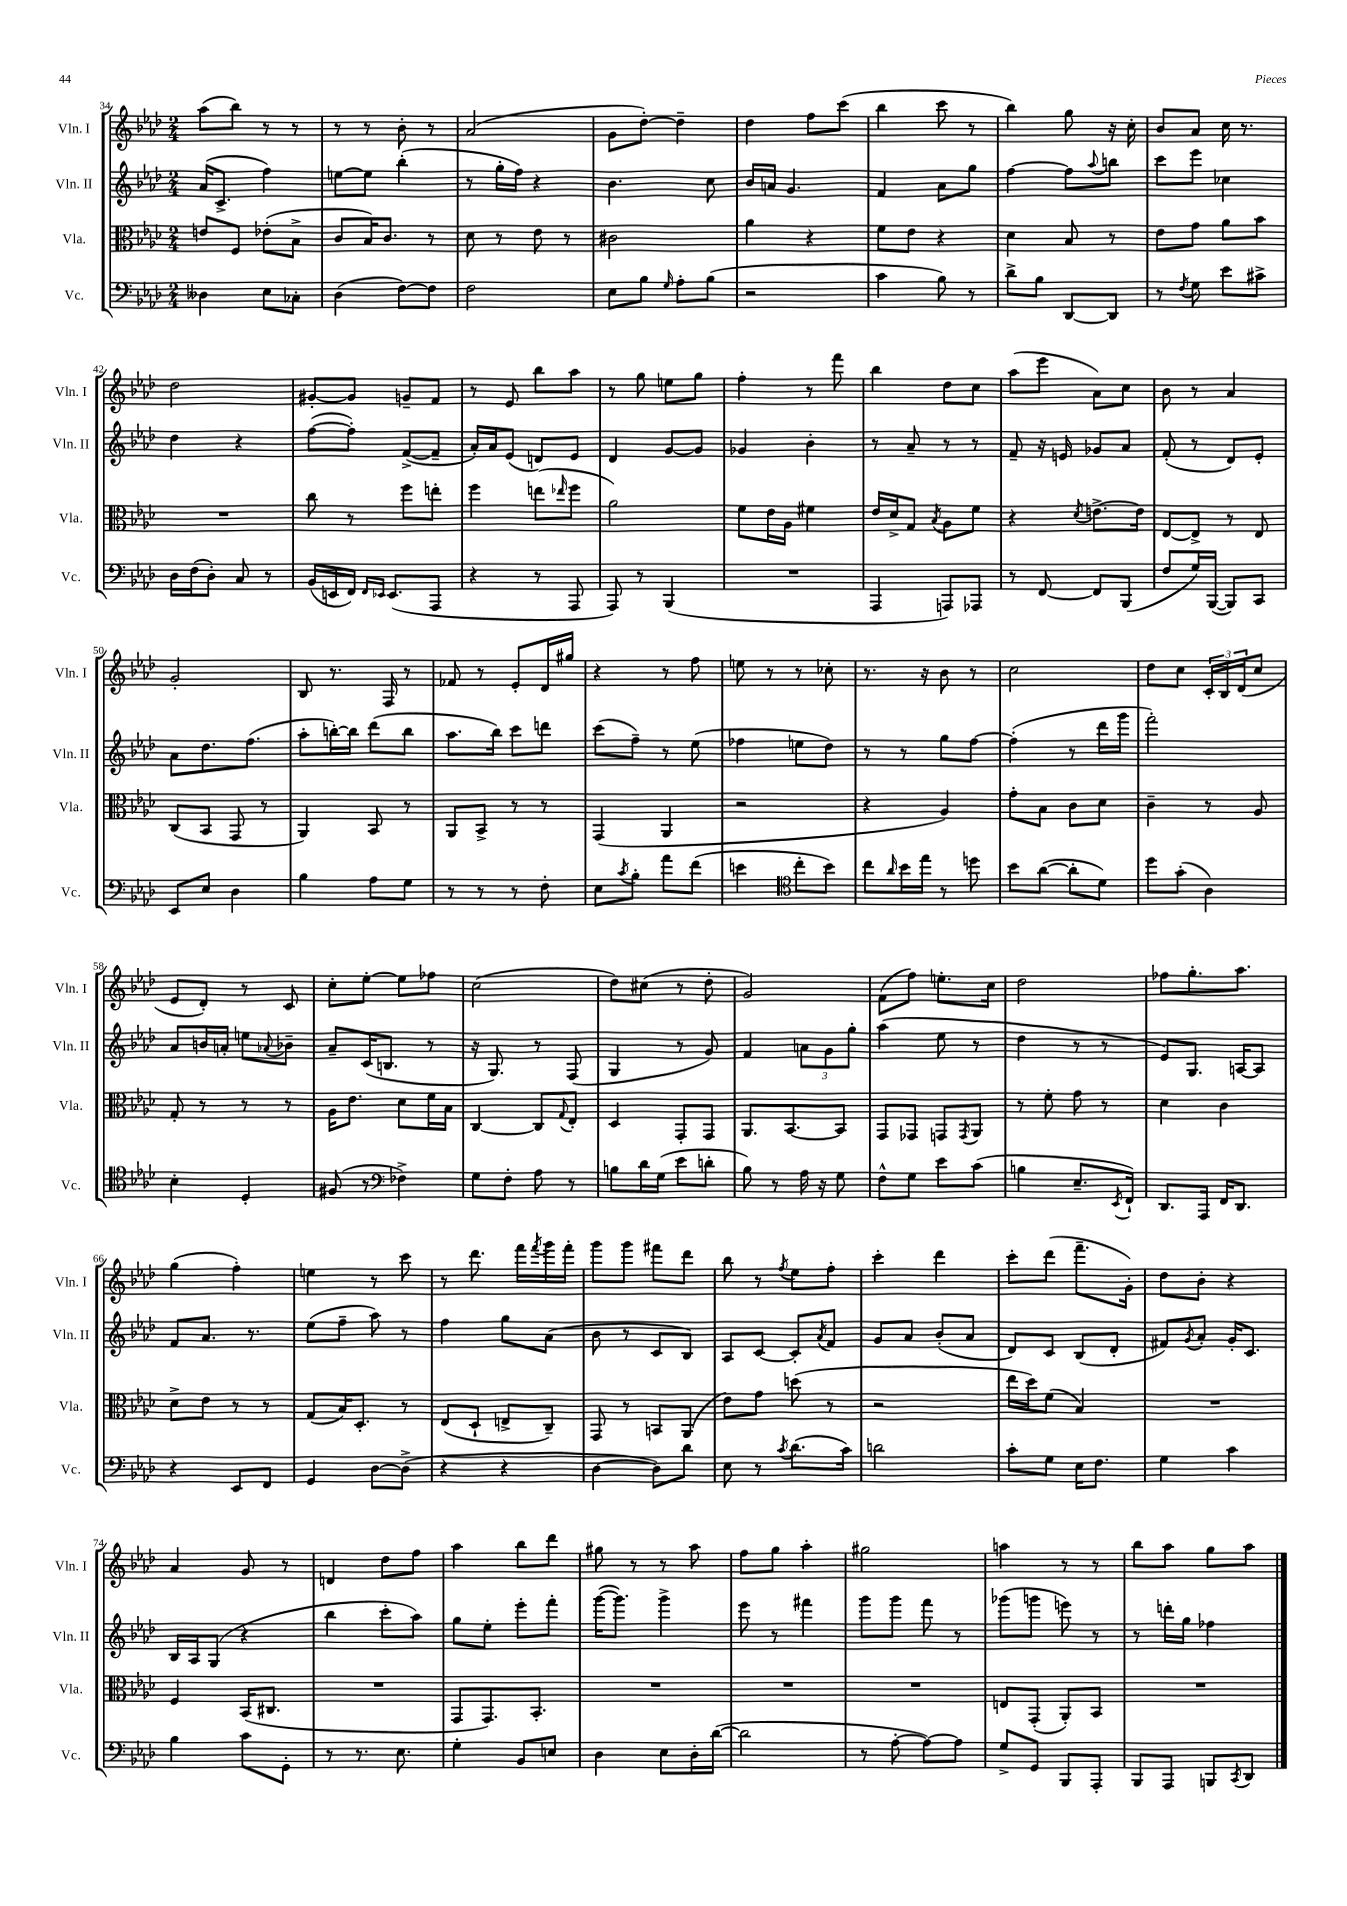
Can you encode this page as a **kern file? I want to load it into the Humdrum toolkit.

**kern	**kern	**kern	**kern
*part4	*part3	*part2	*part1
*staff4	*staff3	*staff2	*staff1
*I"Vc.	*I"Vla.	*I"Vln. II	*I"Vln. I
*I'Vc.	*I'Vla.	*I'Vln. II	*I'Vln. I
*clefF4	*clefC3	*clefG2	*clefG2
*k[b-e-a-d-]	*k[b-e-a-d-]	*k[b-e-a-d-]	*k[b-e-a-d-]
*M2/4	*M2/4	*M2/4	*M2/4
=34	=34	=34	=34
4D--X\	8en/L	(16a-/KL	(8aa-\L
.	.	8.c^/J	.
.	8F/J	.	8bb-\J)
8E-\L	(8e-X'\L	4ff\)	8r
8C-X'\J	8B-^\J	.	8r
=35	=35	=35	=35
(4D-\	8c/L	[8een\L	8r
.	16B-/K)	8ee\J]	8r
.	8.c/J	.	.
[8F\L)	.	(4bb-'\	8b-'\
8F\J]	8r	.	8r
=36	=36	=36	=36
2F\	8d-\	8r	(2a-/
.	8r	16gg'\LL	.
.	.	16ff\JJ)	.
.	8e-\	4r	.
.	8r	.	.
=37	=37	=37	=37
8E-\L	2c#X\	4.b-\	8g\L
8B-\J	.	.	[8dd-'\J)
16qqG/	.	.	.
8A-'\L	.	.	4dd-~\]
(8B-\J	.	8cc\	.
=38	=38	=38	=38
2r	4a-\	16b-/LL	4dd-\
.	.	16an/JJ	.
.	.	4.g/	.
.	4r	.	8ff\L
.	.	.	(8ccc\J
=39	=39	=39	=39
4c\	8f\L	4f/	4bb-\
.	8e-\J	.	.
8B-\)	4r	8a-\L	8ccc\
8r	.	8gg\J	8r
=40	=40	=40	=40
8d-^\L	4d-\	[4ff\	4bb-\)
8B-\J	.	.	.
[8DD-/L	8B-/	8ff\L]	8gg\
.	.	8qqaa-/	.
8DD-/J]	8r	8bbn\J	16r
.	.	.	16cc'\
=41	=41	=41	=41
8r	8e-\L	8ccc\L	8b-/L
8qF/	.	.	.
8G\	8g\J	8eee-\J	8a-/J
8e-\L	8a-\L	4cc-X\	16cc\
.	.	.	8.r
8c#X^\J	8b-\J	.	.
!!LO:LB:g=z
=42	=42	=42	=42
16D-\LL	2r	4dd-\	2dd-\
(16F\J	.	.	.
8D-'\J)	.	.	.
8C/	.	4r	.
8r	.	.	.
=43	=43	=43	=43
(16BB-/LL	8cc\	([8ff\L	[8g#X'/L
16EEn/	.	.	.
16FF/JJ)	8r	8ff'\J])	8g#/J]
16qqFF/LL	.	.	.
16qqEE-X/JJ	.	.	.
(8.EE-/L	.	.	.
.	8ff\L	([8f^/L	8gn~/L
8AAA-/J	8een'\J	8f~/J]	8f/J
=44	=44	=44	=44
4r	4ff\	16a-'/LL)	8r
.	.	16a-/J	.
.	.	(8e-/J	8e-/
8r	(8een\L	8dn/L)	8bb-\L
.	16qqee-X/	.	.
8AAA-/	8ff\J	8e-/J	8aa-\J
=45	=45	=45	=45
8AAA-/)	2a-\)	4d-/	8r
8r	.	.	8gg\
(4BBB-/	.	[8g/L	8een\L
.	.	8g/J]	8gg\J
=46	=46	=46	=46
2r	8f\L	4g-X/	4ff'\
.	16e-\L	.	.
.	16A-\JJ	.	.
.	4f#X\	4b-'\	8r
.	.	.	8fff\
=47	=47	=47	=47
4AAA-/	16e-/LL	8r	4bb-\
.	16d-^/J	.	.
.	8G/J	8a-~/	.
.	8qB-/	.	.
8AAAn/L)	8A-\L	8r	8dd-\L
8AAA-X/J	8f\J	8r	8cc\J
=48	=48	=48	=48
8r	4r	8f~/	(8aa-\L
[8FF/	.	16r	8eee-\J
.	.	16en/	.
.	8qd-/	.	.
8FF/L]	[8.en^\L	8g-X/L	8a-\L)
(8BBB-/J	.	8a-/J	8cc\J
.	16e\Jk]	.	.
=49	=49	=49	=49
8F/L	[8E-/L	(8f'/	8b-\
16G/L)	8E-^/J]	8r	8r
([16BBB-/JJ	.	.	.
8BBB-/L])	8r	8d-/L)	4a-/
8CC/J	8E-/	8e-'/J	.
!!LO:LB:g=z
=50	=50	=50	=50
8EE-/L	(8C/L	8a-\L	2g'/
8E-/J	8BB-/J	8.dd-\	.
4D-\	8GG/	.	.
.	.	(8.ff\J	.
.	8r	.	.
=51	=51	=51	=51
4B-\	4AA-/)	8aa-'\L	8B-/
.	.	[16bbn'\L)	8.r
.	.	16bb\JJ]	.
8A-\L	8BB-/	(8ddd-\L	.
.	.	.	16F/
8G\J	8r	8bb\J	8r
=52	=52	=52	=52
8r	8AA-/L	8.aa-\L	8f-X/
8r	8BB-^/J	.	8r
.	.	16bb-\Jk)	.
8r	8r	8ccc\L	8e-'/L
8F'\	8r	8dddn\J	16d-/L
.	.	.	16gg#X/JJ
=53	=53	=53	=53
8E-\L	(4GG/	(8ccc\L	4r
8qc/	.	.	.
8B-'\J	.	8ff~\J)	.
8a-\L	4AA-/	8r	8r
(8f\J	.	(8ee-\	8ff\
=54	=54	=54	=54
4en\	2r	4ff-X\	8een\
.	.	.	8r
*clefC4	*	*	*
8cc'\L	.	8een\L	8r
8b-\J)	.	8dd-\J)	8cc-X'\
=55	=55	=55	=55
8cc\L	4r	8r	8.r
16qqa-/	.	.	.
16b-\L	.	8r	.
16ee-\JJ	.	.	16r
8r	4A-/)	8gg\L	8b-\
8ddn\	.	[8ff\J	8r
=56	=56	=56	=56
8b-\L	8g'\L	(4ff'\]	2cc\
([8a-\J	8B-\J	.	.
8a-'\L]	8c\L	8r	.
8d-\J)	8d-\J	16ddd-\LL	.
.	.	16ggg\JJ	.
=57	=57	=57	=57
8dd-\L	4c~\	2fff'\)	8dd-\L
(8g'\J	.	.	8cc\J
4A-\)	8r	.	24c'/LL
.	.	.	24B-/
.	.	.	(24d-/J
.	8A-/	.	8cc/J
!!LO:LB:g=z
=58	=58	=58	=58
4B-'\	8G'/	8a-/L	8e-/L
.	8r	16bn/L	8d-'/J)
.	.	16an'/JJ	.
4D-'/	8r	8een\L	8r
.	.	8qqa-X/	.
.	8r	8b-X~\J	8c/
=59	=59	=59	=59
(8F#X/	16A-\KL	8a-~/L	8cc'\L
.	8.e-\J	.	.
8r	.	(16c/K	[8ee-'\J
.	.	8.Bn/J	.
*clefF4	*	*	*
4F-X^\)	8d-\L	.	8ee-\L]
.	16f\L	8r	8ff-X\J
.	16B-\JJ	.	.
=60	=60	=60	=60
8G\L	[4C/	16r	(2cc\
.	.	8.G/)	.
8F'\J	.	.	.
8A-\	8C/L]	8r	.
.	8qqG/	.	.
8r	8E-'/J	(8F/	.
=61	=61	=61	=61
8Bn\L	4D-/	4G/	8dd-\L)
16d-\L	.	.	(8cc#X\J
(16G\JJ	.	.	.
8e-\L	8GG'/L	8r	8r
8dn'\J	8GG/J	8g/)	8dd-'\
=62	=62	=62	=62
8B-\)	8.AA-/L	4f/	2g/)
8r	.	.	.
.	[8.BB-/	.	.
16A-\	.	12an\L	.
16r	.	.	.
.	.	12g\	.
8G\	8BB-/J]	.	.
.	.	12gg'\J	.
=63	=63	=63	=63
8F^^\L	8GG/L	(4aa-\	(8f\L
8G\J	8GG-X/J	.	8ff\J)
8e-\L	8GGn/L	8ee-\	8.een'\L
.	8qGG/	.	.
(8c\J	8AA-/J	8r	.
.	.	.	16cc\Jk
=64	=64	=64	=64
4Bn\	8r	4dd-\	2dd-\
.	8f'\	.	.
8.E-~/L	8g\	8r	.
.	8r	8r	.
8qEE-/	.	.	.
16FF`/Jk)	.	.	.
=65	=65	=65	=65
8.DD-/L	4d-\	8e-/L)	8ff-X\L
.	.	8.G/J	8.gg'\
16AAA-/Jk	.	.	.
16FF/KL	4c\	.	.
8.DD-/J	.	[16An/KL	8.aa-\J
.	.	8A/J]	.
!!LO:LB:g=z
=66	=66	=66	=66
4r	8d-^\L	8f/L	(4gg\
.	8e-\J	8.a-/J	.
8EE-/L	8r	.	4ff'\)
.	.	8.r	.
8FF/J	8r	.	.
=67	=67	=67	=67
4GG/	(8G/L	(8ee-\L	4een\
.	16B-/K)	8ff~\J	.
.	8.D-'/J	.	.
[8D-\L	.	8aa-\)	8r
(8D-^\J]	8r	8r	8ccc\
=68	=68	=68	=68
4r	(8E-/L	4ff\	8r
.	8D-`/J	.	8.ddd-\
4r	8En^/L	8gg\L	.
.	.	.	16fff\LL
.	.	.	8qfff/
.	8C~/J)	(8a-\J	16ggg\
.	.	.	16fff'\JJ
=69	=69	=69	=69
[4D-\	8GG/	8b-\	8ggg\L
.	8r	8r	8ggg\J
8D-\L])	8BBn/L	8c/L	8fff#X\L
8d-\J	(8AA-/J	8B-/J)	8ddd-\J
=70	=70	=70	=70
8E-\	8e-\L)	8A-/L	8bb-\
8r	8g\J	[8c/J	8r
8qc/	.	.	8qff/
(8.d-\L	(8ddn\	8c'/L]	8ee-\L
.	.	8qa-/	.
.	8r	8f/J	8ff'\J
16c\Jk)	.	.	.
=71	=71	=71	=71
2dn\	2r	8g/L	4ccc'\
.	.	8a-/J	.
.	.	(8b-'/L	4ddd-\
.	.	8a-/J	.
=72	=72	=72	=72
8c'\L	16ee-\LL	8d-/L)	8ccc'\L
.	16dd-\J)	.	.
8G\J	(8f\J	8c/J	(8ddd-\J
16E-\KL	4B-/)	(8B-/L	8.fff~\L
8.F\J	.	.	.
.	.	8d-'/J	.
.	.	.	16g'\Jk)
=73	=73	=73	=73
4G\	2r	8f#X/L)	8dd-\L
.	.	8qg/	.
.	.	8a-'/J	8b-'\J
4c\	.	16g'/KL	4r
.	.	8.c/J	.
!!LO:LB:g=z
=74	=74	=74	=74
4B-\	4F/	16B-/LL	4a-/
.	.	16A-/J	.
.	.	(8G/J	.
8c\L	(16BB-/KL	4r	8g/
.	8.C#X/J	.	.
8GG'\J	.	.	8r
=75	=75	=75	=75
8r	2r	4bb-\	4dn/
8.r	.	.	.
.	.	8ccc'\L	8dd-\L
8.E-\	.	.	.
.	.	8aa-\J)	8ff\J
=76	=76	=76	=76
4G'\	8GG/L	8gg\L	4aa-\
.	8.GG/)	8ee-'\J	.
8BB-/L	.	8eee-'\L	8bb-\L
.	8.BB-'/J	.	.
8En/J	.	8fff'\J	8ddd-\J
=77	=77	=77	=77
4D-\	2r	([16ggg\KL	8gg#X\
.	.	8.ggg\J])	.
.	.	.	8r
8E-\L	.	4ggg^\	8r
16D-'\L	.	.	8aa-\
([16d-\JJ	.	.	.
=78	=78	=78	=78
2d-\]	2r	8eee-\	8ff\L
.	.	8r	8gg\J
.	.	4fff#X\	4aa-'\
=79	=79	=79	=79
8r	2r	8ggg\L	2gg#X\
[8A-'\	.	8ggg\J	.
8A-\L_)	.	8fff\	.
8A-\J]	.	8r	.
=80	=80	=80	=80
8G^/L	8En/L	(8ggg-X\L	4aan\
8GG/J	(8GG'/J	8gggn\J	.
8BBB-/L	8AA-'/L)	8eeen\)	8r
8AAA-'/J	8BB-/J	8r	8r
=81	=81	=81	=81
8BBB-/L	2r	8r	8bb-\L
8AAA-/J	.	16dddn'\LL	8aa-\J
.	.	16gg\JJ	.
8BBBn/L	.	4ff-X\	8gg\L
8qCC/	.	.	.
8DD-/J	.	.	8aa-\J
==	==	==	==
*-	*-	*-	*-
